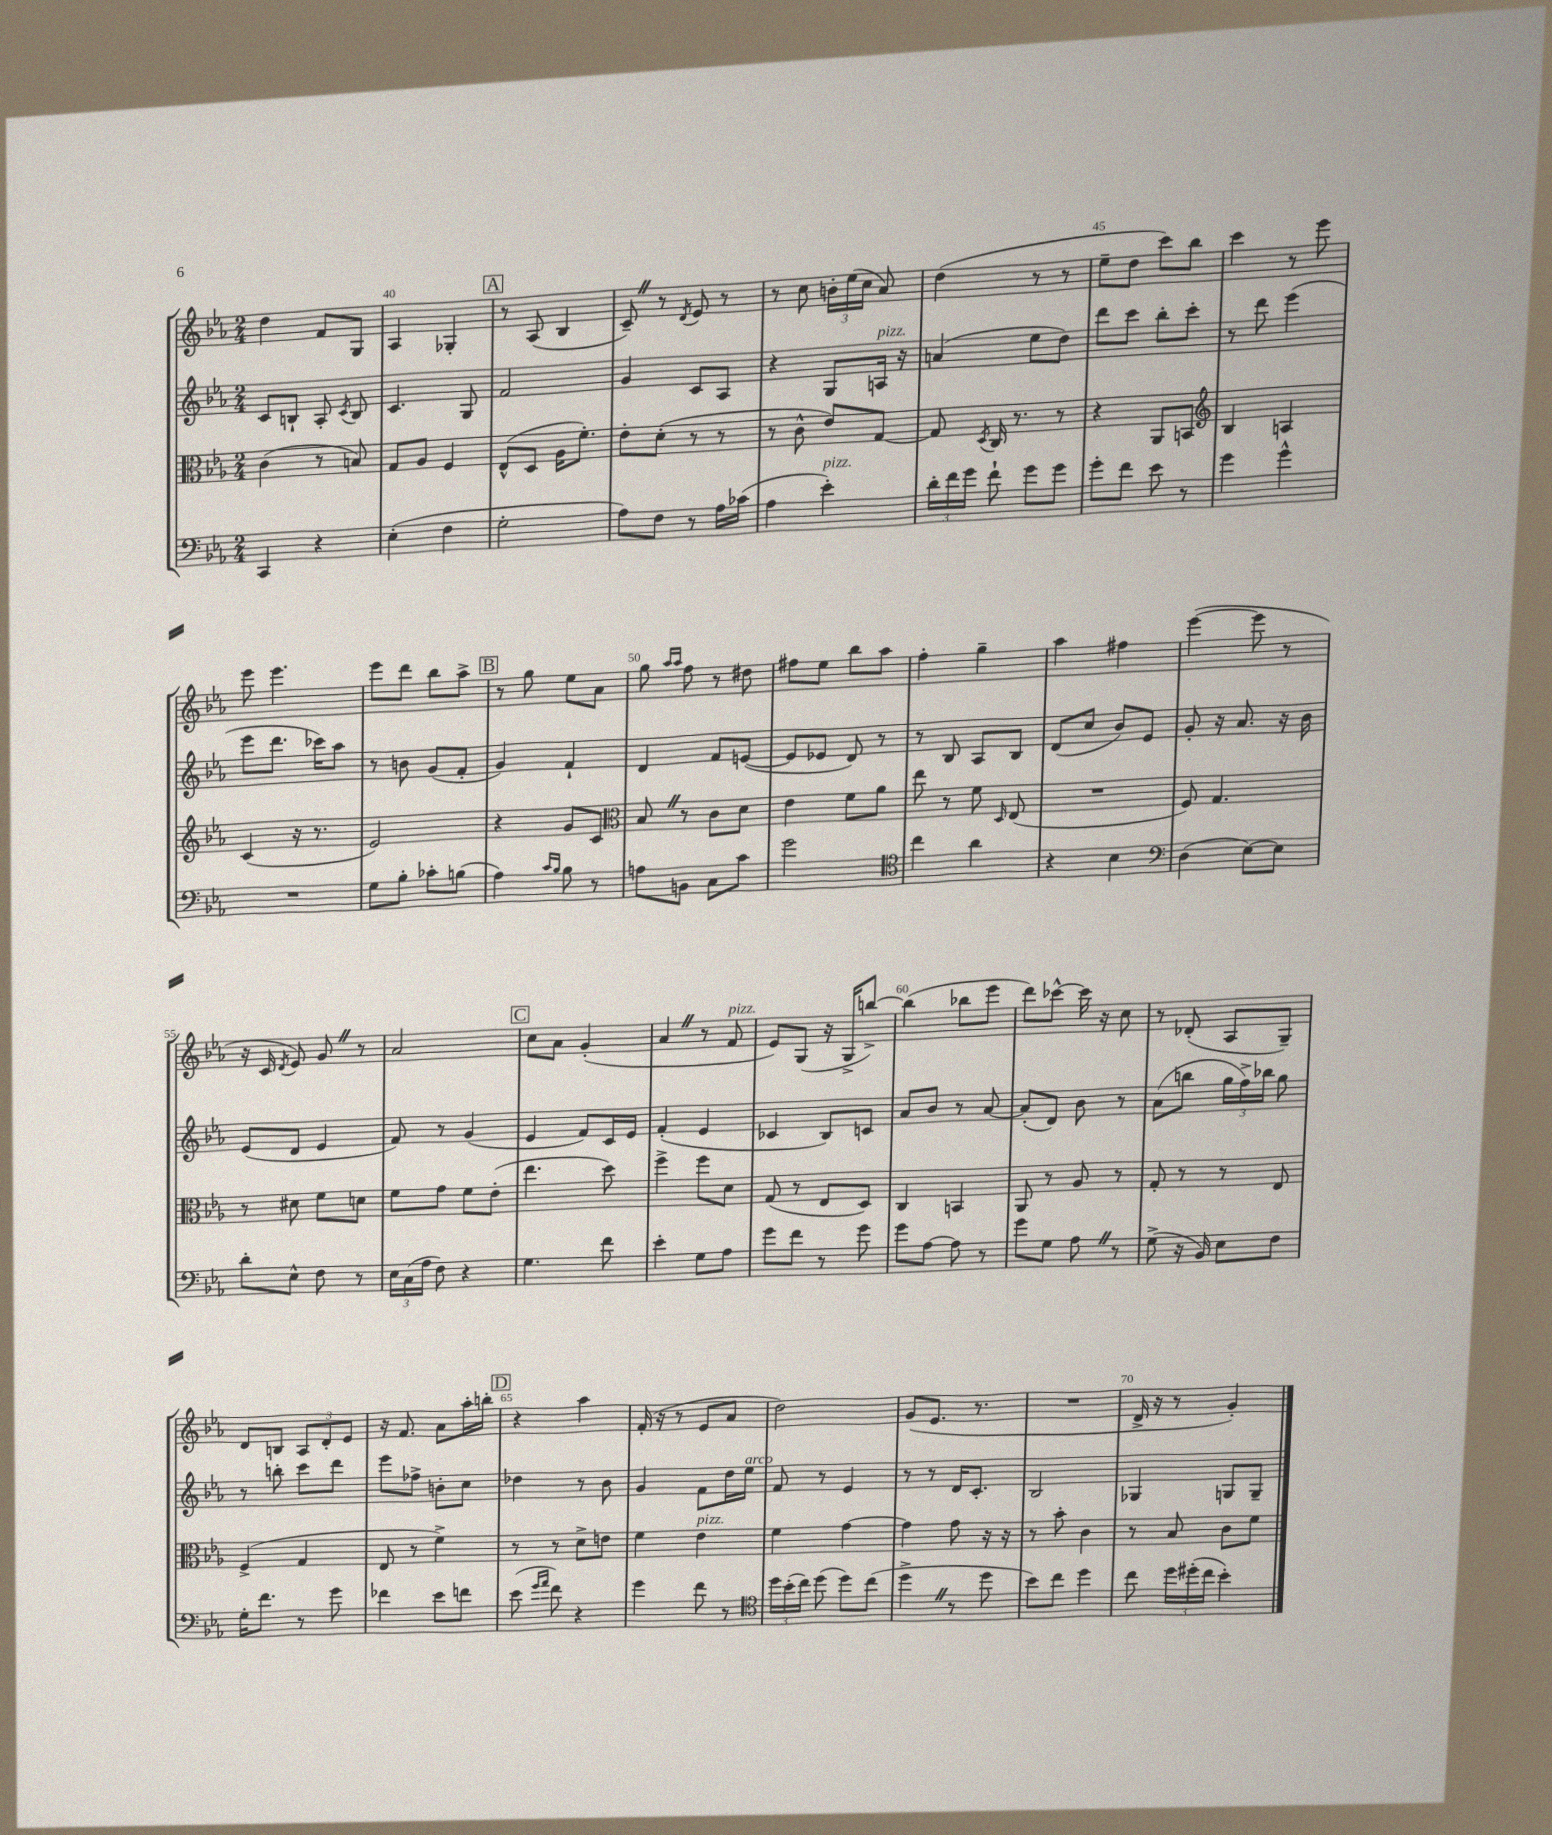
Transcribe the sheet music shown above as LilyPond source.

<<
\new StaffGroup <<
\new Staff = "s0" {
    \clef treble \key ees \major \numericTimeSignature \time 2/4
    \autoBeamOff d''4 f'8[ g8] |
    aes4 ges4-. |
    \mark \markup { \box "A" } r8 aes8( bes4 |
    c'8--) \once \override BreathingSign.text = \markup { \musicglyph "scripts.caesura.straight" } \breathe r8 \acciaccatura { d'8 } ees'8 r8 |
    r8 c''8 \tuplet 3/2 { b'16[-. ees''16( c''16] } aes'8) |
    d''4( r8 r8 |
    ees''8[-- d''8] c'''8[) bes''8] |
    c'''4 r8 ees'''8 |
    ees'''8 ees'''4. |
    ees'''8[ d'''8] bes''8[ aes''8]-> |
    \mark \markup { \box "B" } r8 g''8 ees''8[ aes'8] |
    g''8 \grace { aes''16[ aes''16] } f''8 r8 dis''8 |
    fis''8[ ees''8] bes''8[ aes''8] |
    f''4-. g''4-- |
    aes''4 fis''4 |
    ees'''4~( ees'''8 r8 |
    r16 c'16 \acciaccatura { d'8 } ees'8) g'8 \once \override BreathingSign.text = \markup { \musicglyph "scripts.caesura.straight" } \breathe r8 |
    aes'2 |
    \mark \markup { \box "C" } c''8[ aes'8] g'4-.( |
    aes'4 \once \override BreathingSign.text = \markup { \musicglyph "scripts.caesura.straight" } \breathe r8 f'8^\markup { \italic "pizz." } |
    ees'8[) g8]( r16 g16[-> b''8]~->) |
    b''4( bes''8[ ees'''8] |
    d'''8[) ces'''8]~-^ ces'''16 r16 c''8 |
    r8 des'8-.( aes8[ g8]--) |
    d'8[ b8] \tuplet 3/2 { aes8[ d'8-. ees'8] } |
    r16 f'8. aes'8[ aes''16-. b''16]-. |
    \mark \markup { \box "D" } r4 aes''4 |
    f'16-.( r16 r8 ees'8[ aes'8] |
    d''2) |
    g'8[( ees'8.] r8. |
    R2 |
    d'16-> r16 r8 g'4-.) \bar "|." |
}
\new Staff = "s1" {
    \clef treble \key ees \major \numericTimeSignature \time 2/4
    \autoBeamOff c'8[ b8]-! aes8-. \acciaccatura { c'8 } b8 |
    c'4. g8 |
    \mark \markup { \box "A" } f'2 |
    g'4 c'8[ aes8] |
    r4 g8[ a16]^\markup { \italic "pizz." } r16 |
    a'4( ees''8[ d''8]) |
    d'''8[ c'''8] bes''8[-. c'''8]-. |
    r8 d'''8 ees'''4( |
    ees'''8[ d'''8.] ces'''16[) aes''8] |
    r8 b'8 g'8[( f'8]-. |
    \mark \markup { \box "B" } g'4) f'4-! |
    d'4 f'8[ e'8]~( |
    e'8[ ees'8] d'8) r8 |
    r8 bes8 aes8[ bes8] |
    d'8[( c''8] bes'8[) ees'8] |
    g'8-. r16 aes'8. r16 bes'16 |
    ees'8[( d'8] ees'4 |
    f'8) r8 g'4( |
    \mark \markup { \box "C" } ees'4 f'8[) c'16 ees'16] |
    f'4-.( ees'4 |
    ces'4 bes8[) c'8] |
    aes'8[ bes'8] r8 aes'8~ |
    aes'8[-.( d'8]) bes'8 r8 |
    aes'8[( b''8] \tuplet 3/2 { g''16[ f''16->) bes''16] } g''8 |
    r8 b''8-. c'''8[ d'''8] |
    ees'''8[ fes''8]-> b'8[-. c''8] |
    \mark \markup { \box "D" } des''4 r8 bes'8 |
    g'4 f'8[ d''16 ees''16]^\markup { \italic "arco" } |
    f'8 r8 ees'4 |
    r8 r8 d'16[ c'8.]-. |
    bes2 |
    ges4 g8[ g8]-- \bar "|." |
}
\new Staff = "s2" {
    \clef alto \key ees \major \numericTimeSignature \time 2/4
    \autoBeamOff c'4( r8 b8) |
    g8[ aes8] f4 |
    \mark \markup { \box "A" } ees8[-^( d8] aes16[ f'8.]-.) |
    ees'8[-. d'8]-.( r8 r8 |
    r8 c'8-^ ees'8[) g8]~ |
    g8 \acciaccatura { d8 } c16 r8. r8 |
    r4 aes,8[ b,8] |
    \clef treble bes4 a4 |
    c'4( r16 r8. |
    ees'2) |
    \mark \markup { \box "B" } r4 g'8[ c'8] |
    \clef alto bes8 \once \override BreathingSign.text = \markup { \musicglyph "scripts.caesura.straight" } \breathe r8 c'8[ d'8] |
    ees'4 f'8[ aes'8] |
    ees''8 r8 f'8 \grace { d16 } ees8( |
    R2 |
    f8) g4. |
    r8 dis'8 f'8[ d'8] |
    f'8[ g'8] f'8[ ees'8]-.( |
    \mark \markup { \box "C" } ees''4. d''8) |
    f''4-> f''8[ d'8] |
    g8( r8 ees8[ d8]) |
    c4 b,4 |
    aes,8 r8 aes8 r8 |
    g8-. r8 r8 ees8 |
    f4->( g4 |
    ees8 r8 f'4->) |
    \mark \markup { \box "D" } r8 r8 d'8[-> e'8] |
    f'4 ees'4^\markup { \italic "pizz." } |
    f'4 g'4~ |
    g'4 g'8 r16 r16 |
    r8 bes'8-. c'4 |
    r8 bes8 c'8[ f'8] \bar "|." |
}
\new Staff = "s3" {
    \clef bass \key ees \major \numericTimeSignature \time 2/4
    \autoBeamOff c,4 r4 |
    ees4-.( f4 |
    \mark \markup { \box "A" } g2-. |
    aes8[) f8] r8 aes16[ ces'16]( |
    aes4 ees'4-.^\markup { \italic "pizz." }) |
    \tuplet 3/2 { d'16[-. f'16 g'16] } f'8-! g'8[ g'8] |
    g'8[-. f'8] ees'8 r8 |
    g'4 g'4-^ |
    R2 |
    g8[ bes8]-. ces'8[-. b8]( |
    \mark \markup { \box "B" } aes4) \grace { c'16[ bes16] } bes8 r8 |
    a8[ b,8] c8[ c'8] |
    g'2 |
    \clef tenor c''4 aes'4 |
    r4 bes4 |
    \clef bass d4( ees8[~) ees8] |
    d'8[-. ees8]-^ f8 r8 |
    \tuplet 3/2 { ees16[ c16( aes16] } f8) r4 |
    \mark \markup { \box "C" } g4. f'8 |
    ees'4-. g8[ aes8] |
    g'8[ f'8] r8 g'8 |
    g'8[ aes8]~ aes8 r8 |
    g'8[ g8] aes8 \once \override BreathingSign.text = \markup { \musicglyph "scripts.caesura.straight" } \breathe r8 |
    g8->( r16 bes,16) ees8[ f8] |
    g16[-. f'8.] r8 g'8 |
    fes'4 ees'8[ f'8] |
    \mark \markup { \box "D" } ees'8( \grace { g'16[ aes'16] } f'8) r4 |
    g'4 f'8 r8 |
    \clef tenor \tuplet 3/2 { d''16[ bes'16-.( c''16]) } d''8( d''8[) c''8]( |
    d''4-> \once \override BreathingSign.text = \markup { \musicglyph "scripts.caesura.straight" } \breathe r8 d''8 |
    bes'8[) c''8] d''4 |
    c''8 \tuplet 3/2 { d''16[ dis''16-.( c''16] } bes'4-.) \bar "|." |
}
>>
>>
\layout { \context { \Score currentBarNumber = #39 \override BarNumber.break-visibility = ##(#f #t #t) barNumberVisibility = #(every-nth-bar-number-visible 5) } }
